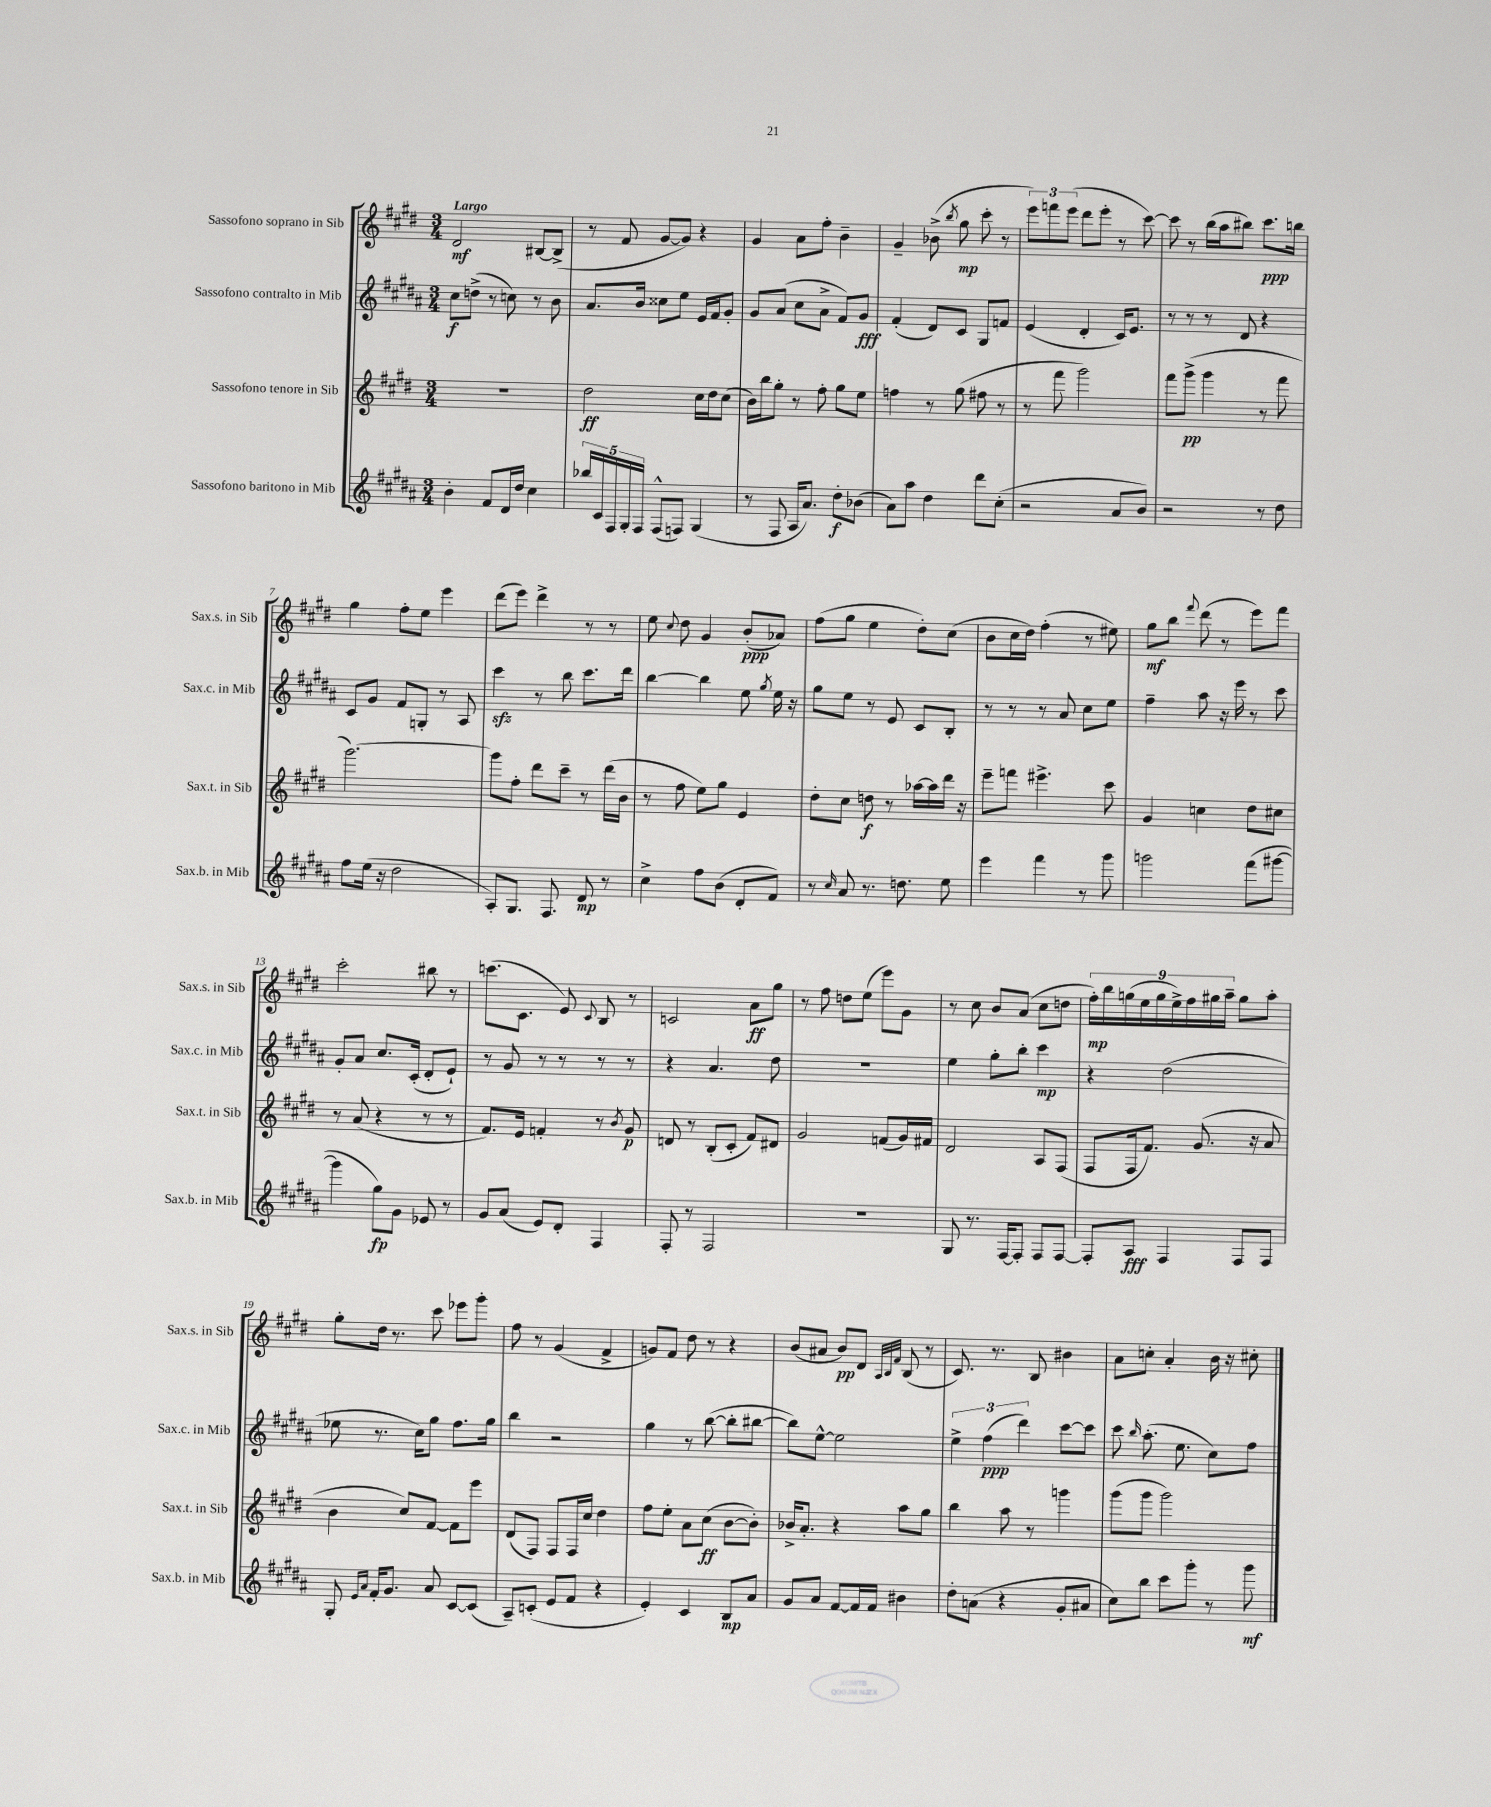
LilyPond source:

<<
\new StaffGroup <<
\new Staff = "s0" \with { instrumentName = "Sassofono soprano in Sib" shortInstrumentName = "Sax.s. in Sib" } {
    \clef treble \key e \major \numericTimeSignature \time 3/4 \tempo "Largo"
    \autoBeamOff dis'2\mf bis8[~ bis8]->( |
    r8 fis'8 gis'8[~ gis'8]) r4 |
    gis'4 a'8[ fis''8]-. b'4-- |
    gis'4-- bes'8->( \acciaccatura { b''8 } gis''8\mp cis'''8-. r8 |
    \tuplet 3/2 { e'''8[) f'''8 e'''8]( } dis'''8[ e'''8]-. r8 cis'''8~) |
    cis'''8 r8 b''16[( a''16 bis''8]) cis'''8.[\ppp b''16] |
    gis''4 fis''8[-. e''8] e'''4 |
    dis'''8[( e'''8]) dis'''4-> r8 r8 |
    e''8 \appoggiatura { cis''8 } dis''8 gis'4 b'8[-.\ppp( aes'8]) |
    fis''8[( gis''8] e''4 dis''8[-.) cis''8]( |
    b'8[ cis''16 dis''16]) fis''4-.( r8 eis''8) |
    gis''8[\mf b''8] \appoggiatura { fis'''8 } dis'''8( r8 e'''8[) fis'''8] |
    cis'''2-. bis''8 r8 |
    c'''8.[( cis'8.] e'8) \appoggiatura { cis'8 } b8 r8 |
    c'2 a'8[\ff gis''8] |
    r8 fis''8 d''8[ e''8]( e'''8[) gis'8] |
    r8 cis''8 b'8[ a'8]( cis''8[ d''8] |
    \tuplet 9/8 { fis''16[-.\mp) b''16 g''16( e''16 g''16 e''16->) fis''16 gis''16 a''16]-- } gis''8[ a''8]-. |
    gis''8[-. dis''16] r8. cis'''8 ees'''8[ gis'''8]-. |
    fis''8 r8 gis'4( fis'4-> |
    g'8[) fis'8] dis''8 r8 r4 |
    b'8[( ais'8] b'8[\pp) dis'8] \grace { a32[ b32 fis'32] } b8( r8 |
    cis'8.) r8. b8 bis'4 |
    a'8[ c''8]-. a'4-. b'16 r16 cis''8-. \bar "|." |
}
\new Staff = "s1" \with { instrumentName = "Sassofono contralto in Mib" shortInstrumentName = "Sax.c. in Mib" } {
    \clef treble \key b \major \numericTimeSignature \time 3/4
    \autoBeamOff cis''8[\f d''8]->( r8 c''8) r8 b'8 |
    ais'8.[ b'16] cisis''8[ e''8] e'16[ fis'16 gis'8]-. |
    gis'8[ ais'8]( cis''8[ ais'8]-> fis'8[) gis'8]\fff |
    fis'4-.( dis'8[) cis'8] gis8[ f'8] |
    e'4( dis'4-. cis'16[) e'8.] |
    r8 r8 r8 dis'8 r4 |
    cis'8[ gis'8] fis'8[ g8]-. r8 ais8 |
    cis'''4\sfz r8 b''8 cis'''8.[ dis'''16] |
    b''4~ b''4 e''8 \acciaccatura { gis''8 } e''16 r16 |
    gis''8[ e''8] r8 e'8 cis'8[ b8]-. |
    r8 r8 r8 ais'8 cis''8[ e''8] |
    fis''4-- ais''8 r16 e'''16 r8 cis'''8 |
    gis'8[-. ais'8] cis''8.[ cis'16]-.( dis'8[-. e'8]-!) |
    r8 gis'8 r8 r8 r8 r8 |
    r4 ais'4. dis''8 |
    R2. |
    e''4 gis''8[-. b''8]-. cis'''4\mp |
    r4 dis''2( |
    ees''8 r8. cis''16[) gis''8] fis''8.[ gis''16] |
    b''4 r2 |
    gis''4 r8 b''8~( b''8[-. bis''8]~ |
    bis''8[) e''8]~-^ e''2 |
    \tuplet 3/2 { e''4-> fis''4\ppp( dis'''4) } cis'''8[~ cis'''8] |
    cis'''8 \grace { b''16 } ais''8.-.( e''8. cis''8[) fis''8] \bar "|." |
}
\new Staff = "s2" \with { instrumentName = "Sassofono tenore in Sib" shortInstrumentName = "Sax.t. in Sib" } {
    \clef treble \key e \major \numericTimeSignature \time 3/4
    \autoBeamOff R2. |
    dis''2\ff cis''16[ dis''16 cis''8]( |
    b'16[) b''16 gis''8]-. r8 fis''8-. gis''8[ e''8] |
    f''4 r8 gis''8( fis''8 r8 |
    r8 fis'''8 gis'''2) |
    fis'''8[ gis'''8]->\pp( gis'''4 r8 fis'''8 |
    gis'''2.~) |
    gis'''8[ fis''8]-. dis'''8[ cis'''8]-- r8 dis'''16[( b'16] |
    r8 fis''8 e''8[) gis''8] e'4 |
    dis''8[-. cis''8] d''8\f r8 aes''16[~ aes''16 dis'''16] r16 |
    e'''8[-- f'''8] eis'''4.-> cis'''8 |
    gis'4 c''4 dis''8[ cis''8] |
    r8 a'8( r4 r8 r8 |
    fis'8.[) e'16] f'4-. r8 \acciaccatura { b'8 } gis'8\p |
    d'8 r8 b8[-.( cis'8]-. fis'8[) dis'8] |
    gis'2 f'8[( gis'16) fis'16] |
    dis'2 a8[ fis8]( |
    fis8[ fis16 fis'8.]) gis'8.( r16 a'8 |
    b'4 cis''8[) fis'8]~ fis'8[ e'''8] |
    dis'8[( fis8]) fis8[ fis16 cis''16] dis''4 |
    fis''8[ e''8]-. a'8[ cis''8]\ff( b'8[~ b'8]-.) |
    bes'16[-> a'8.]-. r4 a''8[ gis''8] |
    b''4 a''8 r8 g'''4 |
    gis'''8[( gis'''8] gis'''2) \bar "|." |
}
\new Staff = "s3" \with { instrumentName = "Sassofono baritono in Mib" shortInstrumentName = "Sax.b. in Mib" } {
    \clef treble \key b \major \numericTimeSignature \time 3/4
    \autoBeamOff b'4-. fis'8[ dis'16 dis''16] cis''4 |
    \tuplet 5/4 { bes''16[ cis'16 fis16 gis16-. fis16] } fis8[-^( f8]) gis4( |
    r8 fis8 ais16[ ais'8.]) dis''8[-.\f bes'8]( |
    ais'8[) ais''8] dis''4 dis'''8[ cis''8]-.( |
    r2 ais'8[ b'8]) |
    r2 r8 dis''8 |
    fis''8[ e''16]( r16 dis''2 |
    ais8[-.) gis8.] fis8. dis'8\mp r8 |
    cis''4-> fis''8[ b'8]( dis'8[-. fis'8]) |
    r8 \grace { cis''16 } ais'8 r8. d''8. e''8 |
    e'''4 fis'''4 r8 gis'''8 |
    g'''2 fis'''8[( gis'''8]~ |
    gis'''4 gis''8[\fp) gis'8] ees'8 r8 |
    gis'8[ ais'8]( e'8[) dis'8]-. fis4 |
    fis8-. r8 fis2 |
    R2. |
    gis8 r8. fis16[~ fis8]-. fis8[ fis8]~ |
    fis8[-. ais8]\fff fis4 fis8[ fis8] |
    gis8-. \grace { e'16[ ais'16] } fis'16[-. gis'8.] ais'8 cis'8[~ cis'8]( |
    ais8[--) c'8]-.( e'8[ fis'8] r4 |
    e'4-.) cis'4 b8[\mp ais'8] |
    gis'8[ ais'8] fis'8[~ fis'16 fis'16] bis'4 |
    dis''8[-. a'8]( r4 gis'8[-. ais'8] |
    cis''8[) b''8] cis'''8[ gis'''8]-. r8 gis'''8\mf \bar "|." |
}
>>
>>
